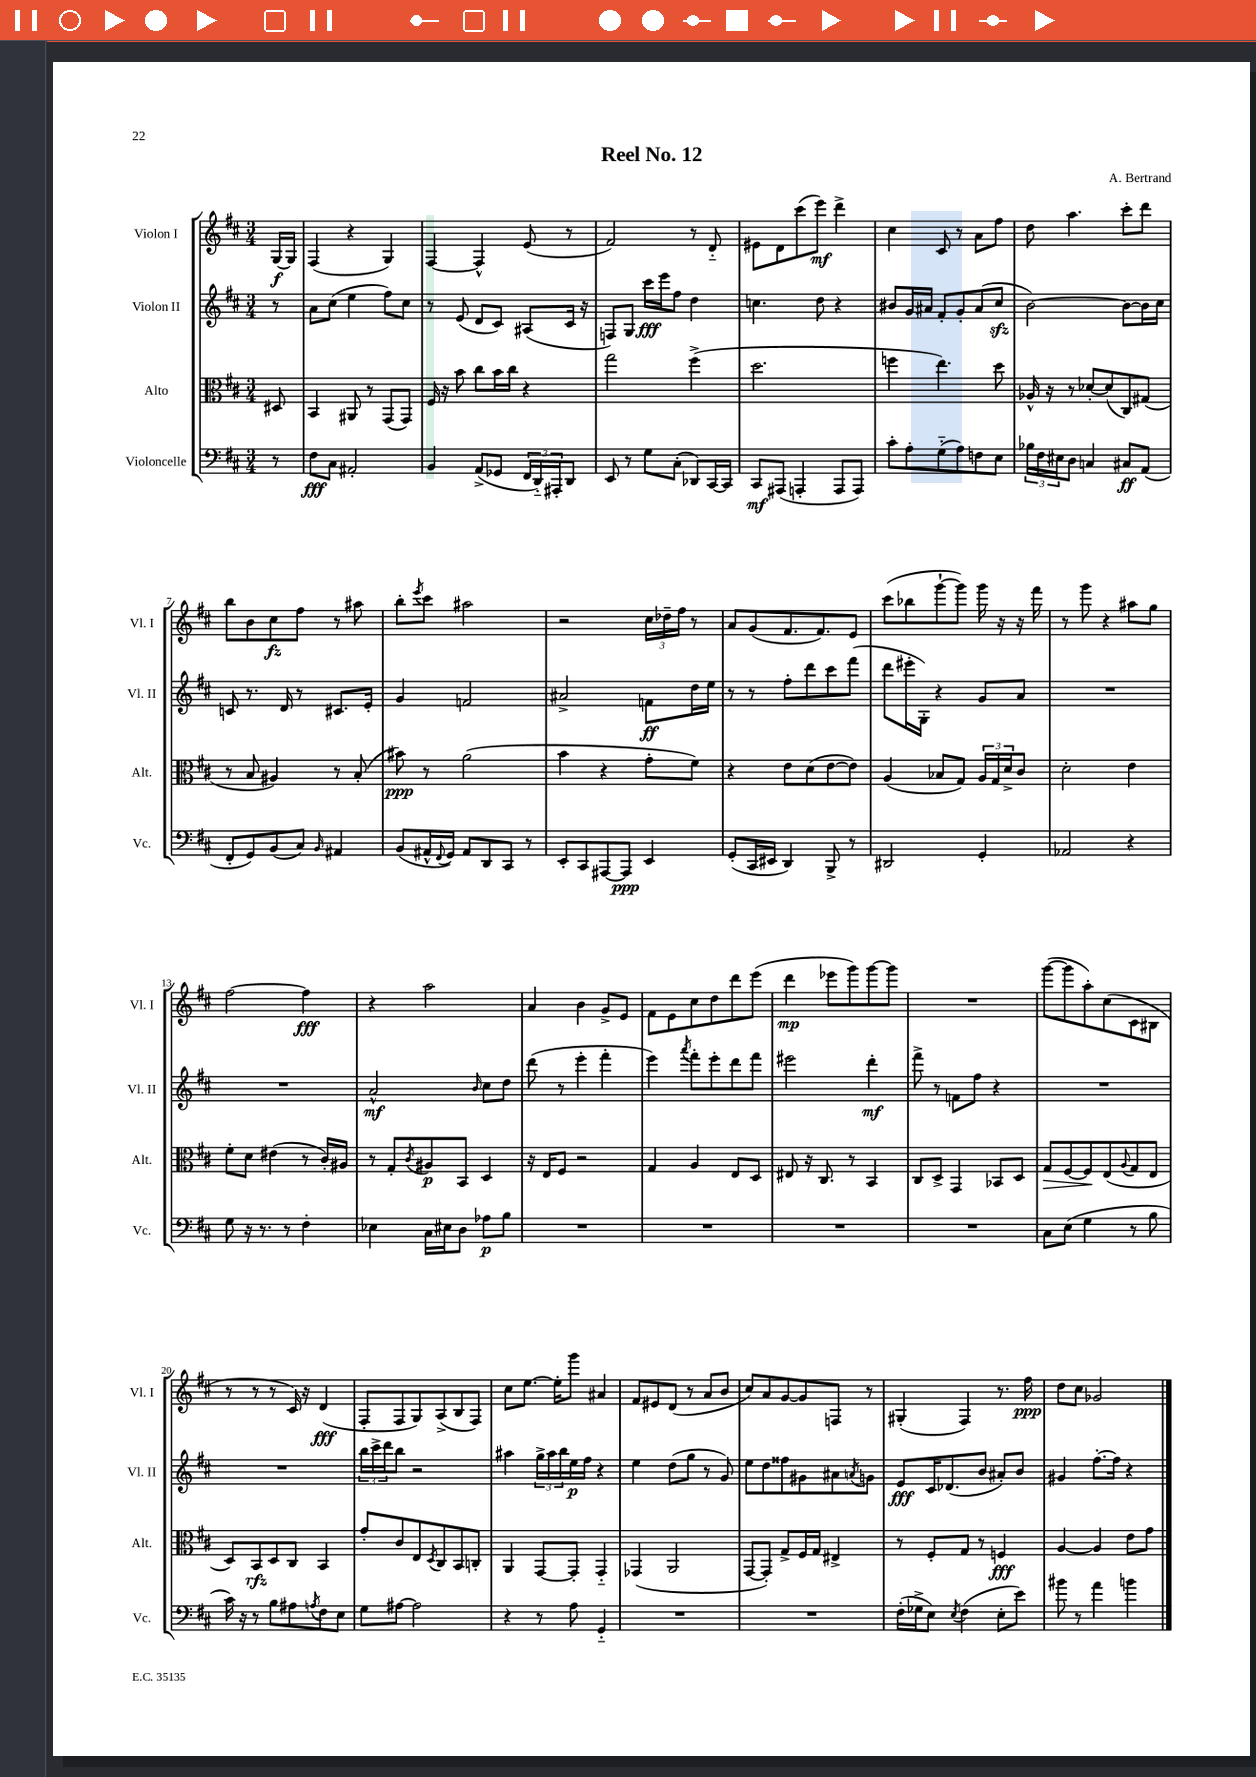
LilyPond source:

\header { title = "Reel No. 12" composer = "A. Bertrand" }
<<
\new StaffGroup <<
\new Staff = "s0" \with { instrumentName = "Violon I" shortInstrumentName = "Vl. I" } {
    \clef treble \key d \major \numericTimeSignature \time 3/4 \partial 8
    g16~\f g16 |
    fis4( r4 g4) |
    fis4~ fis4-^ e'8( r8 |
    fis'2) r8 d'8-_ |
    eis'8 d'8 cis'''8( e'''8\mf) d'''4-> |
    cis''4 cis'8 r8 a'8 fis''8 |
    d''8 a''4. cis'''8-. d'''8 |
    b''8 b'8 cis''8\fz fis''8 r8 ais''8 |
    b''8-. \acciaccatura { e'''8 } cis'''8 ais''2 |
    r2 \tuplet 3/2 { cis''16 des''16-- fis''16 } r8 |
    a'8 g'8( fis'8. fis'8.) e'8 |
    cis'''8( bes''8 g'''8~-! g'''8) g'''16 r16 r16 fis'''16 |
    r8 g'''8 r4 ais''8 g''8 |
    fis''2~ fis''4\fff |
    r4 a''2 |
    a'4 b'4 g'8-> e'8 |
    fis'8 e'8 cis''8 d''8 d'''8 e'''8( |
    d'''4\mp ees'''8 g'''8) g'''8~ g'''8 |
    R2. |
    g'''8~( g'''8 a''8-.) cis''8( cis'8 bis8 |
    r8 r8 r8 cis'16) r16 d'4\fff( |
    fis8-. fis8 g8) a8->( b8 fis8) |
    cis''8 e''8.~ e''16-. g'''8 ais'4 |
    fis'8 eis'8 d'8( r8 a'8 b'8 |
    cis''8) a'8 g'8~ g'8 f8 r8 |
    gis4-.( fis4) r8. fis''16\ppp |
    d''8 cis''8 ges'2 \bar "|." |
}
\new Staff = "s1" \with { instrumentName = "Violon II" shortInstrumentName = "Vl. II" } {
    \clef treble \key d \major \numericTimeSignature \time 3/4 \partial 8
    r8 |
    a'8 cis''8( e''4 fis''8) cis''8 |
    r8 e'8( d'8 cis'8) ais8( cis'16 r16 |
    f8) g8 cis'''16\fff e'''16 fis''8 d''4 |
    c''4. d''8 r4 |
    bis'8 g'16 ais'16 fis'8-. g'8-. ais'8( cis''8\sfz |
    b'2~) b'8~ b'16 cis''16 |
    c'8 r8. d'16 r8 cis'8. e'16-. |
    g'4 f'2 |
    ais'2-> f'8\ff d''16 e''16 |
    r8 r8 fis''8-. d'''8 cis'''8 fis'''8( |
    d'''8 eis'''16-. g16-.) r4 g'8 a'8 |
    R2. |
    R2. |
    a'2-^\mf \grace { b'16 } cis''8 d''8 |
    d'''8( r8 e'''4-. fis'''4-. |
    e'''4) \acciaccatura { a'''8 } fis'''8-. e'''8-. d'''8 fis'''8 |
    eis'''2 d'''4-.\mf |
    fis'''8-> r8 f'8 fis''8 r4 |
    R2. |
    R2. |
    \tuplet 3/2 { b''16 cis'''16-> d'''16 } b''8 r2 |
    ais''4 \tuplet 3/2 { g''16-> ais''16 b''16 } e''16\p fis''16 r4 |
    e''4 d''8( g''8 r8 g'8) |
    e''8 d''8 fisis''8 gis'8 ais'8 \acciaccatura { a'8 } g'8 |
    e'8\fff cis'16 des'8.( b'8 ais'8-.) b'8 |
    gis'4 fis''8.~-. fis''16 r4 \bar "|." |
}
\new Staff = "s2" \with { instrumentName = "Alto" shortInstrumentName = "Alt." } {
    \clef alto \key d \major \numericTimeSignature \time 3/4 \partial 8
    dis8 |
    b,4 ais,8 r8 g,8( g,8) |
    fis16 r16 b'8 cis''8 b'16 cis''16 r4 |
    g''2 fis''4->( |
    d''2. |
    f''4 e''4.) d''8 |
    aes16-^ r16 r8 des'8~-. des'8( cis8) gis8( |
    r8 b8 ais4) r8 b8-.( |
    bis'8\ppp) r8 a'2( |
    b'4 r4 g'8-. fis'8) |
    r4 e'8 d'8( e'8~ e'8) |
    a4( bes8 g8) \tuplet 3/2 { a16 g16 d'16-> } cis'8 |
    d'2-. e'4 |
    fis'8-. d'8 eis'4( r8 cis'16-.) ais16 |
    r8 g8-. \acciaccatura { cis'8 } ais8\p b,8 d4 |
    r16 e16 fis8 r2 |
    g4 a4 e8 d8 |
    eis8 r16 cis8. r8 b,4 |
    cis8 d8-> g,4 bes,8 d8 |
    g8\> fis8~ fis8\! e8( \appoggiatura { a8 } g8 e8 |
    d8) b,8\rfz d8 cis8 b,4 |
    g'8-. cis'8 e8 \acciaccatura { d8 } cis8 b,8 c8-. |
    a,4 g,8~ g,8-. g,4-_ |
    ges,4( a,2 |
    g,8~ g,8-.) g8-> fis16 g16 eis4-> |
    r8 fis8-. g8 r8 f4\fff |
    a4~ a4 e'8 g'8 \bar "|." |
}
\new Staff = "s3" \with { instrumentName = "Violoncelle" shortInstrumentName = "Vc." } {
    \clef bass \key d \major \numericTimeSignature \time 3/4 \partial 8
    r8 |
    fis8\fff cis8 ais,2-. |
    b,4 a,8->( ges,8 \tuplet 3/2 { fis,16 d,16-_) ais,,16-. } d,8 |
    e,8 r8 g8 cis8-.( des,8) cis,16~ cis,16 |
    cis,8\mf ais,,8( a,,4-. a,,8 a,,8) |
    cis'8-. a8-. g8-_( a8) f8 e8 |
    \tuplet 3/2 { bes16 fis16 eis16 } d8 c4 cis8\ff a,8( |
    fis,8-. g,8) b,8( cis8) \grace { b,16 } ais,4 |
    b,8( ais,16-^ \appoggiatura { fis,8 } g,16) ais,8 d,8 cis,8 r8 |
    e,8-. cis,8 ais,,8~ ais,,8\ppp e,4 |
    g,8-.( cis,16 eis,16 d,4) b,,8-> r8 |
    dis,2 g,4-. |
    aes,2 r4 |
    g8 r16 r8. r8 fis4-. |
    ees4 cis16 eis16 d8 aes8\p b8 |
    R2. |
    R2. |
    R2. |
    R2. |
    cis8 e8( g4 r8 b8 |
    cis'16) r16 r8 b8 ais8 \acciaccatura { a8 } fis8 e8 |
    g8 ais8~ ais2 |
    r4 r8 a8 g,4-_ |
    R2. |
    R2. |
    fis16-.( ges16-> e8) \acciaccatura { e8 } fis4( e8-. e'8) |
    bis'8 r8 a'4 b'4 \bar "|." |
}
>>
>>
